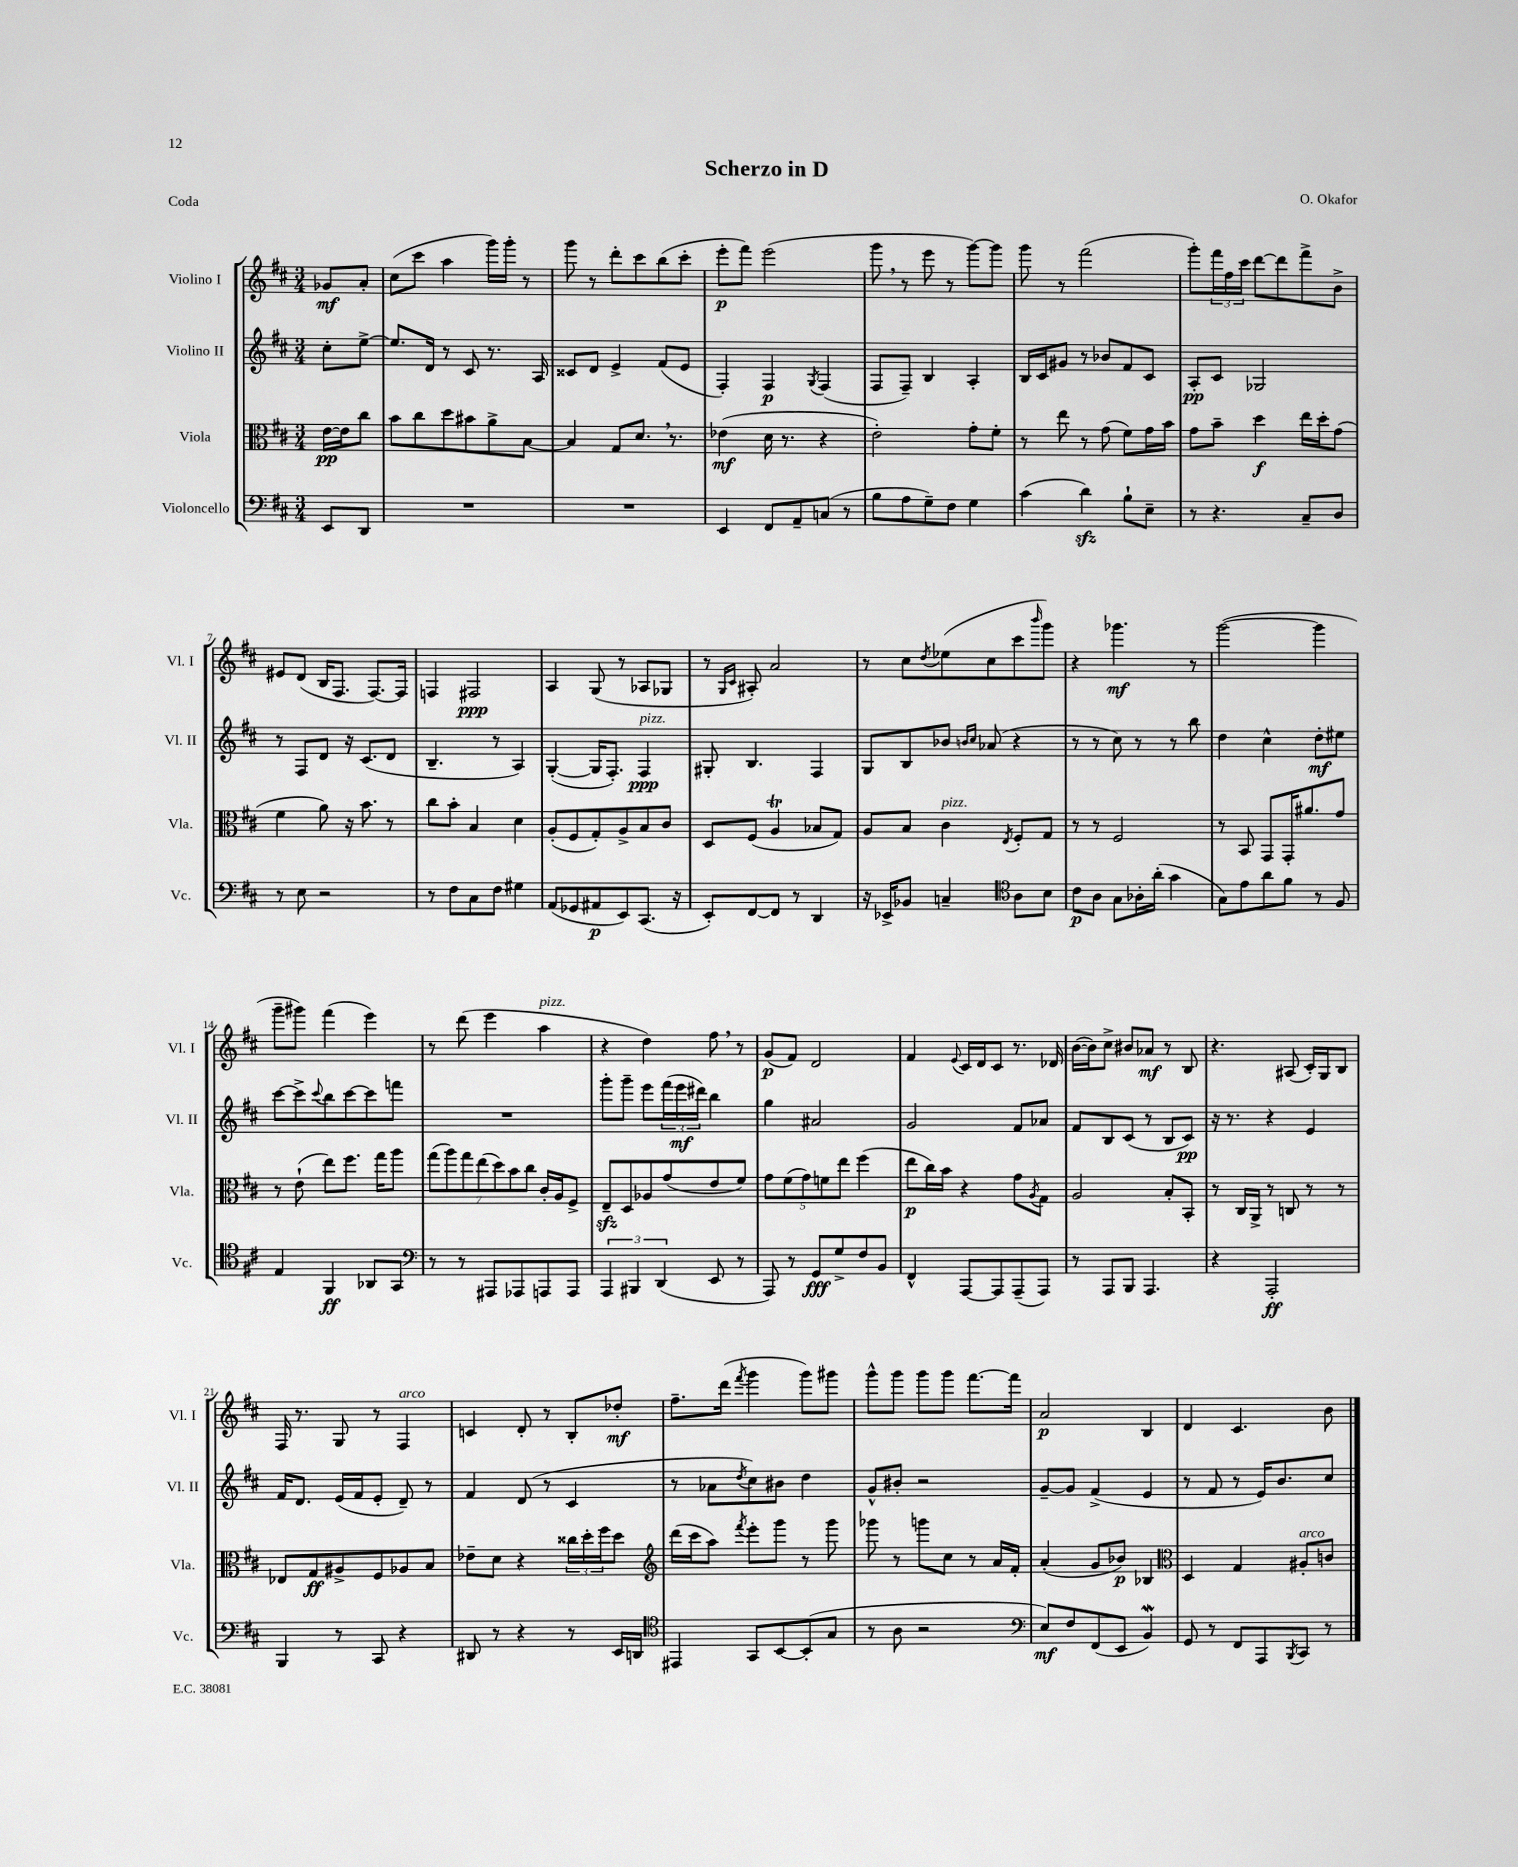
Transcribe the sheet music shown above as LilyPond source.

\header { title = "Scherzo in D" composer = "O. Okafor" piece = "Coda" }
<<
\new StaffGroup <<
\new Staff = "s0" \with { instrumentName = "Violino I" shortInstrumentName = "Vl. I" } {
    \clef treble \key d \major \numericTimeSignature \time 3/4 \partial 4
    ges'8\mf a'8-. |
    cis''8( cis'''8 a''4 g'''16) g'''16-. r8 |
    g'''8 r8 d'''8-. cis'''8 b''8( cis'''8-. |
    e'''8-.\p fis'''8) e'''2( |
    g'''8 \breathe r8 e'''8 r8 g'''8~) g'''8 |
    g'''8 r8 fis'''2( |
    g'''8-.) \tuplet 3/2 { fis'''16 fis''16 cis'''16 } d'''8~ d'''8 fis'''8-> b'8-> |
    eis'8 d'8( b16 fis8. fis8.~) fis16 |
    f4 fis2\ppp |
    a4 g8( r8 aes8 ges8 |
    r8 \grace { g16 cis'16 } ais8-.) a'2 |
    r8 cis''8 \acciaccatura { d''8 } ees''8( cis''8 cis'''8 \grace { b'''16 } g'''8) |
    r4 ges'''4.\mf r8 |
    g'''2~( g'''4 |
    g'''8-- gis'''8) fis'''4( e'''4) |
    r8 d'''8( e'''4 a''4^\markup { \italic "pizz." } |
    r4 d''4) fis''8 \breathe r8 |
    g'8\p( fis'8) d'2 |
    fis'4 \appoggiatura { e'8 } cis'16 d'16 cis'8 r8. des'16 |
    b'16~( b'16) cis''8-> bis'8 aes'8\mf r8 b8 |
    r4. ais8( cis'16-.) g16 b8 |
    fis16 r8. g8 r8 fis4^\markup { \italic "arco" } |
    c'4 d'8-. r8 b8-. des''8-.\mf |
    fis''8.-- d'''16( \acciaccatura { fis'''8 } g'''4 g'''8) gis'''8 |
    g'''8-^ g'''8 g'''8 g'''8 fis'''8.~ fis'''16 |
    a'2\p b4 |
    d'4 cis'4. b'8 \bar "|." |
}
\new Staff = "s1" \with { instrumentName = "Violino II" shortInstrumentName = "Vl. II" } {
    \clef treble \key d \major \numericTimeSignature \time 3/4 \partial 4
    cis''8-. e''8~-> |
    e''8. d'16 r8 cis'8 r8. a16 |
    cisis'8 d'8 e'4-> fis'8( e'8 |
    fis4-.) fis4\p \acciaccatura { g8 } fis4( |
    fis8 fis8--) b4 a4-. |
    b16 cis'16 gis'8 r8 bes'8 fis'8 cis'8 |
    a8-.\pp cis'8 ges2 |
    r8 fis8 d'8 r16 cis'8.( d'8 |
    b4.-- r8 a4) |
    g4~-.( g16 fis8.-.) fis4\ppp^\markup { \italic "pizz." } |
    gis8-. b4. fis4 |
    g8 b8 bes'8 \grace { b'16 cis''16 } aes'8( r4 |
    r8 r8 cis''8) r8 r8 b''8 |
    d''4 cis''4-^ d''8-.\mf eis''8 |
    cis'''8~ cis'''8-> \appoggiatura { cis'''8 } b''8 cis'''8~ cis'''8 f'''8 |
    R2. |
    g'''8-. g'''8-- e'''8 \tuplet 3/2 { fis'''16( e'''16\mf dis'''16) } b''4 |
    g''4 ais'2 |
    g'2 fis'8 aes'8 |
    fis'8 b8 cis'8( r8 b8 cis'8\pp) |
    r16 r8. r4 e'4 |
    fis'16 d'8. e'16( fis'16 e'8-. d'8--) r8 |
    fis'4 d'8( r8 cis'4 |
    r8 aes'8 \acciaccatura { d''8 } cis''8) bis'8 d''4 |
    g'8-^ bis'8-. r2 |
    g'8~-- g'8 fis'4->( e'4 |
    r8 fis'8 r8 e'16) b'8. cis''8 \bar "|." |
}
\new Staff = "s2" \with { instrumentName = "Viola" shortInstrumentName = "Vla." } {
    \clef alto \key d \major \numericTimeSignature \time 3/4 \partial 4
    e'16~\pp e'16 cis''8 |
    b'8 cis''8 d''8 bis'8 a'8-> b8~ |
    b4 g8 d'8. \breathe r8. |
    ees'4\mf( d'16 r8. r4 |
    e'2-.) g'8-. fis'8-. |
    r8 e''8 r8 g'8( fis'8) g'16 b'16 |
    g'8 b'8-- d''4\f e''16 d''16-. g'8( |
    fis'4 a'8) r16 b'8. r8 |
    cis''8 b'8-. b4 d'4 |
    a8-.( fis8 g8-.) a8-> b8 cis'8 |
    d8 fis8( a4\trill bes8 g8) |
    a8 b8 cis'4^\markup { \italic "pizz." } \acciaccatura { e8 } fis8-. g8 |
    r8 r8 fis2 |
    r8 b,8 g,8 g,16-. ais'8. g'8 |
    r8 e'8-!( e''8) fis''8. g''16 a''8 |
    \tuplet 7/4 { g''8( a''8) g''8 e''8( d''8) b'8 cis''8 } cis'16-. a16 fis8-> |
    e8--\sfz d8 aes8 g'8( e'8 fis'8) |
    \tuplet 5/4 { g'8 fis'8( g'8) f'8 e''8 } fis''4( |
    e''8\p cis''16) b'16 r4 g'8 \acciaccatura { a8 } g8 |
    a2 b8-. b,8-. |
    r8 cis16 a,16-> r8 c8 r8 r8 |
    ees8 g8\ff ais8-> fis8 aes8 b8 |
    ees'8-- d'8 r4 \tuplet 3/2 { cisis''16 d''16-. fis''16 } d''8 |
    \clef treble d'''16( cis'''16 a''8) \acciaccatura { fis'''8 } e'''8-. g'''8 r8 g'''8 |
    ges'''8 r8 g'''8 cis''8 r8 a'16 fis'16-. |
    a'4-.( g'8 bes'8\p) bes4 |
    \clef alto d4 g4 ais8-.^\markup { \italic "arco" } c'8 \bar "|." |
}
\new Staff = "s3" \with { instrumentName = "Violoncello" shortInstrumentName = "Vc." } {
    \clef bass \key d \major \numericTimeSignature \time 3/4 \partial 4
    e,8 d,8 |
    R2. |
    R2. |
    e,4 fis,8 a,8-- c8( r8 |
    b8 a8 g8--) fis8 g4 |
    cis'4( d'4\sfz) b8-! e8-- |
    r8 r4. cis8-- d8 |
    r8 e8 r2 |
    r8 fis8 cis8 fis8 gis4 |
    a,8( ges,8 ais,8\p e,8) cis,8.( r16 |
    e,8-.) fis,8~ fis,8 r8 d,4 |
    r16 ees,16-> bes,8 c4-- \clef tenor a8 b8 |
    cis'8\p a8 g8 aes16-. a'16-.( g'4 |
    g8) e'8 a'8 fis'8 r8 fis8 |
    e4 fis,4\ff aes,8 g,8 |
    \clef bass r8 r8 ais,,8 aes,,8 a,,8 a,,8 |
    \tuplet 3/2 { a,,4 bis,,4 d,4( } e,8 r8 |
    a,,8) r8 g,8\fff g8-> fis8 b,8 |
    fis,4-^ a,,8~ a,,8 a,,8--( a,,8) |
    r8 a,,8 b,,8 a,,4. |
    r4 a,,2-.\ff |
    b,,4 r8 cis,8 r4 |
    dis,8 r8 r4 r8 e,16 d,16 |
    \clef tenor eis,4 g,8 b,8~ b,8-.( g8 |
    r8 a8 r2 |
    \clef bass e8\mf) fis8 fis,8( e,8 b,4\mordent) |
    g,8 r8 fis,8 a,,8 \acciaccatura { b,,8 } cis,8 r8 \bar "|." |
}
>>
>>
